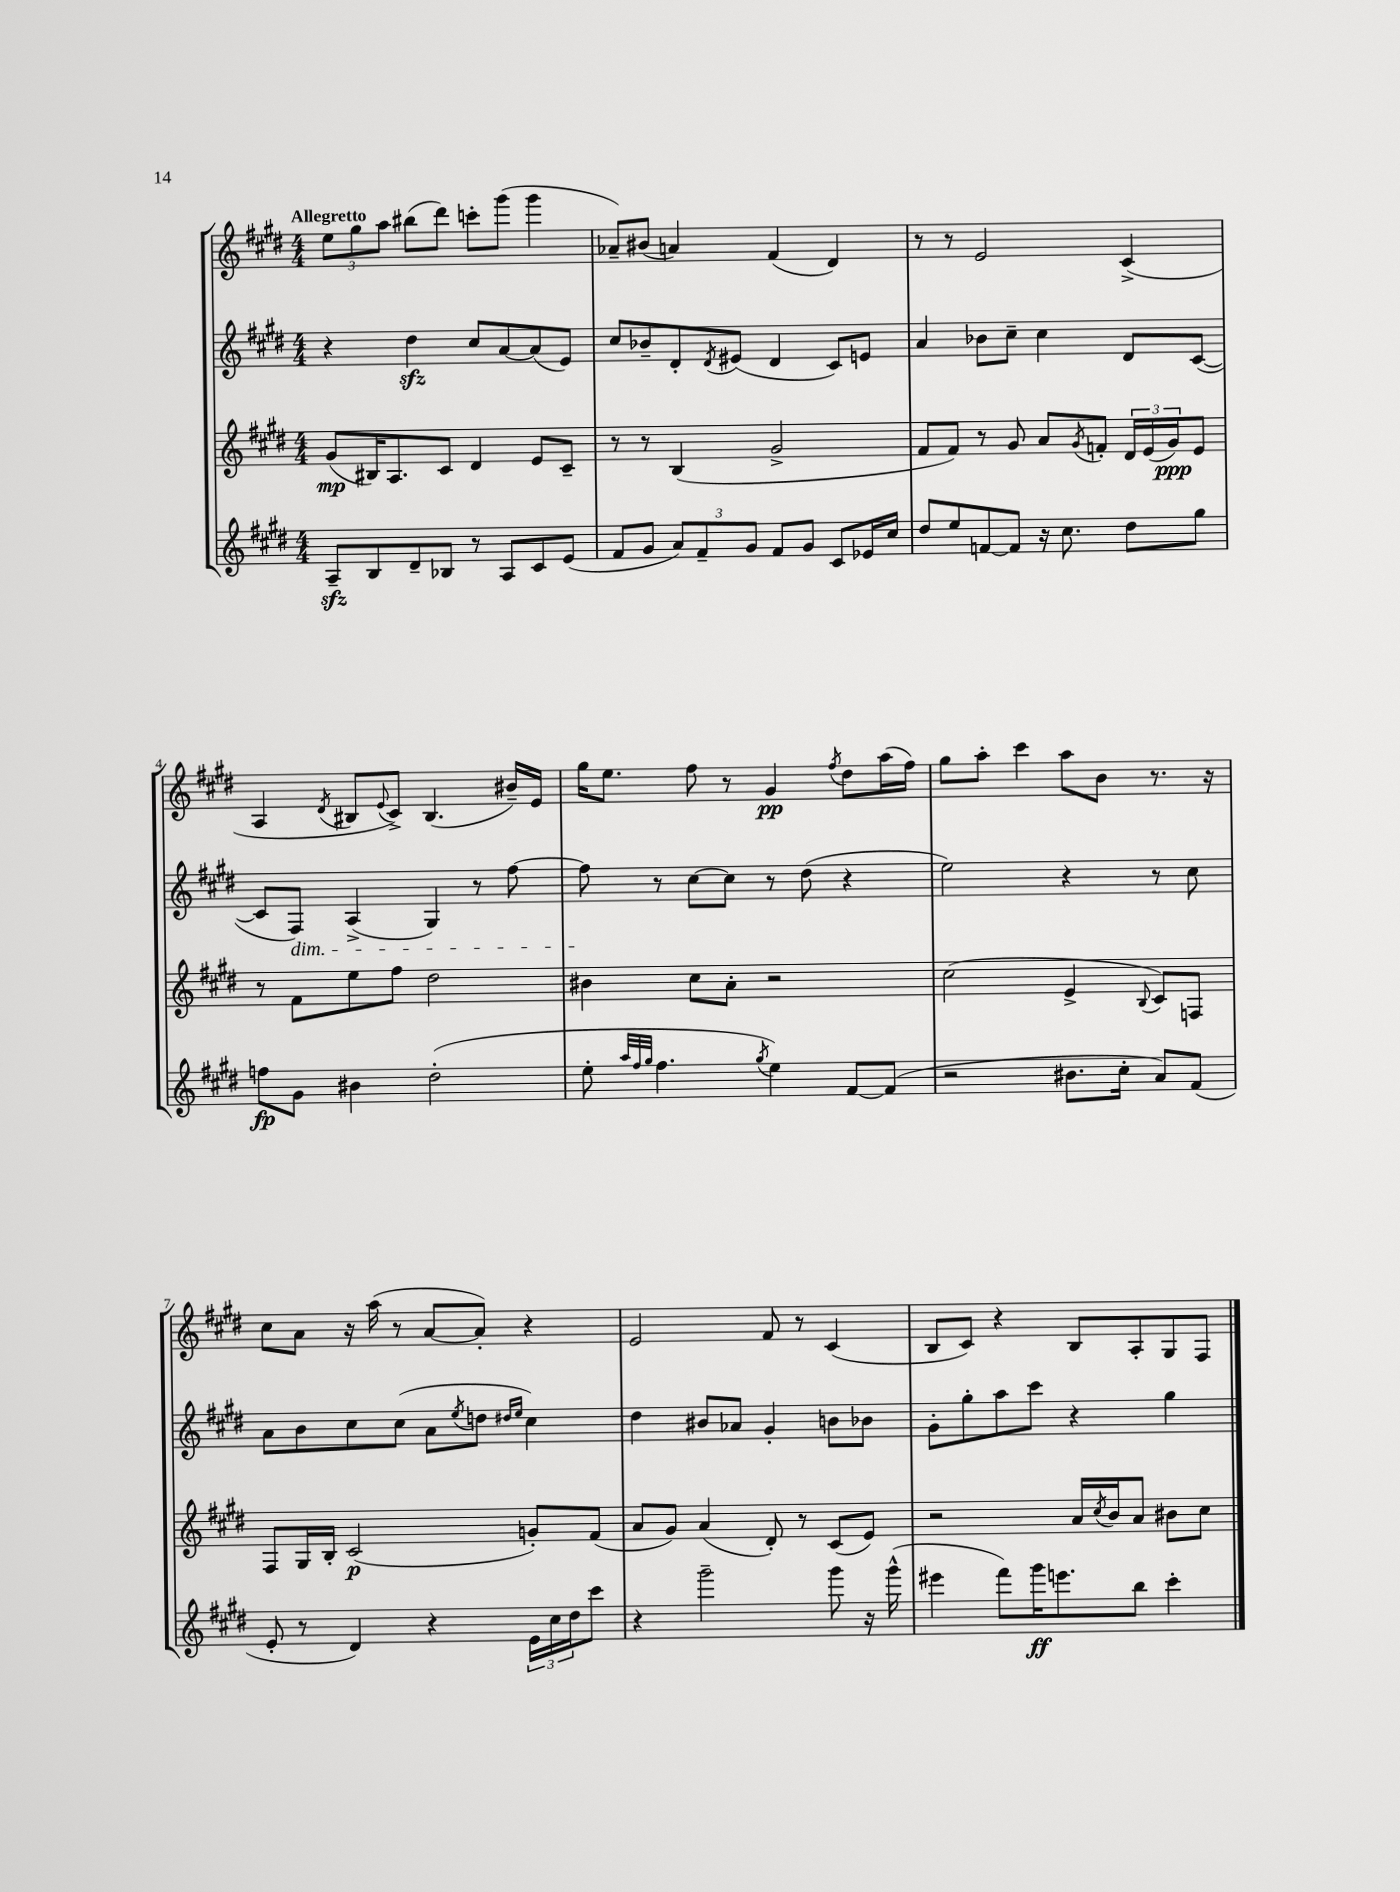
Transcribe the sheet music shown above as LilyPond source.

<<
\new StaffGroup <<
\new Staff = "s0" {
    \clef treble \key e \major \numericTimeSignature \time 4/4 \tempo "Allegretto"
    \tuplet 3/2 { e''8 gis''8 a''8 } bis''8( dis'''8) c'''8-. gis'''8( gis'''4 |
    aes'8--) bis'8( a'4) fis'4( dis'4) |
    r8 r8 e'2 cis'4->( |
    a4 \acciaccatura { dis'8 } bis8 \appoggiatura { e'8 } cis'8->) bis4.( bis'16--) e'16 |
    gis''16 e''8. fis''8 r8 gis'4\pp \acciaccatura { fis''8 } dis''8 a''16( fis''16) |
    gis''8 a''8-. cis'''4 a''8 b'8 r8. r16 |
    cis''8 a'8 r16 a''16( r8 a'8~ a'8-.) r4 |
    e'2 fis'8 r8 cis'4( |
    b8 cis'8) r4 b8 a8-. gis8 fis8 \bar "|." |
}
\new Staff = "s1" {
    \clef treble \key e \major \numericTimeSignature \time 4/4
    r4 dis''4\sfz cis''8 a'8~ a'8( e'8) |
    cis''8 bes'8-- dis'8-. \acciaccatura { dis'8 } eis'8( dis'4 cis'8) e'8 |
    a'4 bes'8 cis''8-- cis''4 dis'8 cis'8~( |
    cis'8 fis8\dim) a4->( gis4) r8 fis''8~ |
    fis''8\! r8 cis''8~ cis''8 r8 dis''8( r4 |
    e''2) r4 r8 cis''8 |
    a'8 b'8 cis''8 cis''8( a'8 \acciaccatura { e''8 } d''8 \grace { dis''16 e''16 } cis''4) |
    dis''4 bis'8 aes'8 gis'4-. b'8 bes'8 |
    gis'8-. gis''8-. a''8 cis'''8 r4 gis''4 \bar "|." |
}
\new Staff = "s2" {
    \clef treble \key e \major \numericTimeSignature \time 4/4
    gis'8\mp( bis16) a8. cis'8 dis'4 e'8 cis'8-- |
    r8 r8 b4( gis'2-> |
    fis'8 fis'8) r8 gis'8 a'8 \acciaccatura { gis'8 } f'8-. \tuplet 3/2 { dis'16 e'16( gis'16\ppp) } e'8 |
    r8 fis'8 e''8 fis''8 dis''2 |
    bis'4 cis''8 a'8-. r2 |
    cis''2( e'4-> \appoggiatura { b8 } cis'8) f8 |
    fis8 gis16 b16-. cis'2\p( g'8-.) fis'8( |
    a'8 gis'8) a'4( dis'8-.) r8 cis'8( e'8) |
    r2 a'16 \acciaccatura { cis''8 } b'16 a'8 bis'8 cis''8 \bar "|." |
}
\new Staff = "s3" {
    \clef treble \key e \major \numericTimeSignature \time 4/4
    a8--\sfz b8 dis'8-- bes8 r8 a8 cis'8 e'8( |
    fis'8 gis'8 \tuplet 3/2 { a'8) fis'8-- gis'8 } fis'8 gis'8 cis'8 ees'16 cis''16 |
    dis''8 e''8 f'8~ f'8 r16 cis''8. dis''8 gis''8 |
    f''8\fp gis'8 bis'4 dis''2-.( |
    e''8-. \grace { a''32 fis''32 gis''32 } fis''4. \acciaccatura { gis''8 } e''4) fis'8~ fis'8( |
    r2 bis'8. cis''16-. a'8) fis'8( |
    e'8-. r8 dis'4) r4 \tuplet 3/2 { e'16 cis''16 dis''16 } cis'''8 |
    r4 gis'''2-- gis'''8 r16 gis'''16-^( |
    eis'''4 fis'''8) gis'''16\ff e'''8. b''8 cis'''4-. \bar "|." |
}
>>
>>
